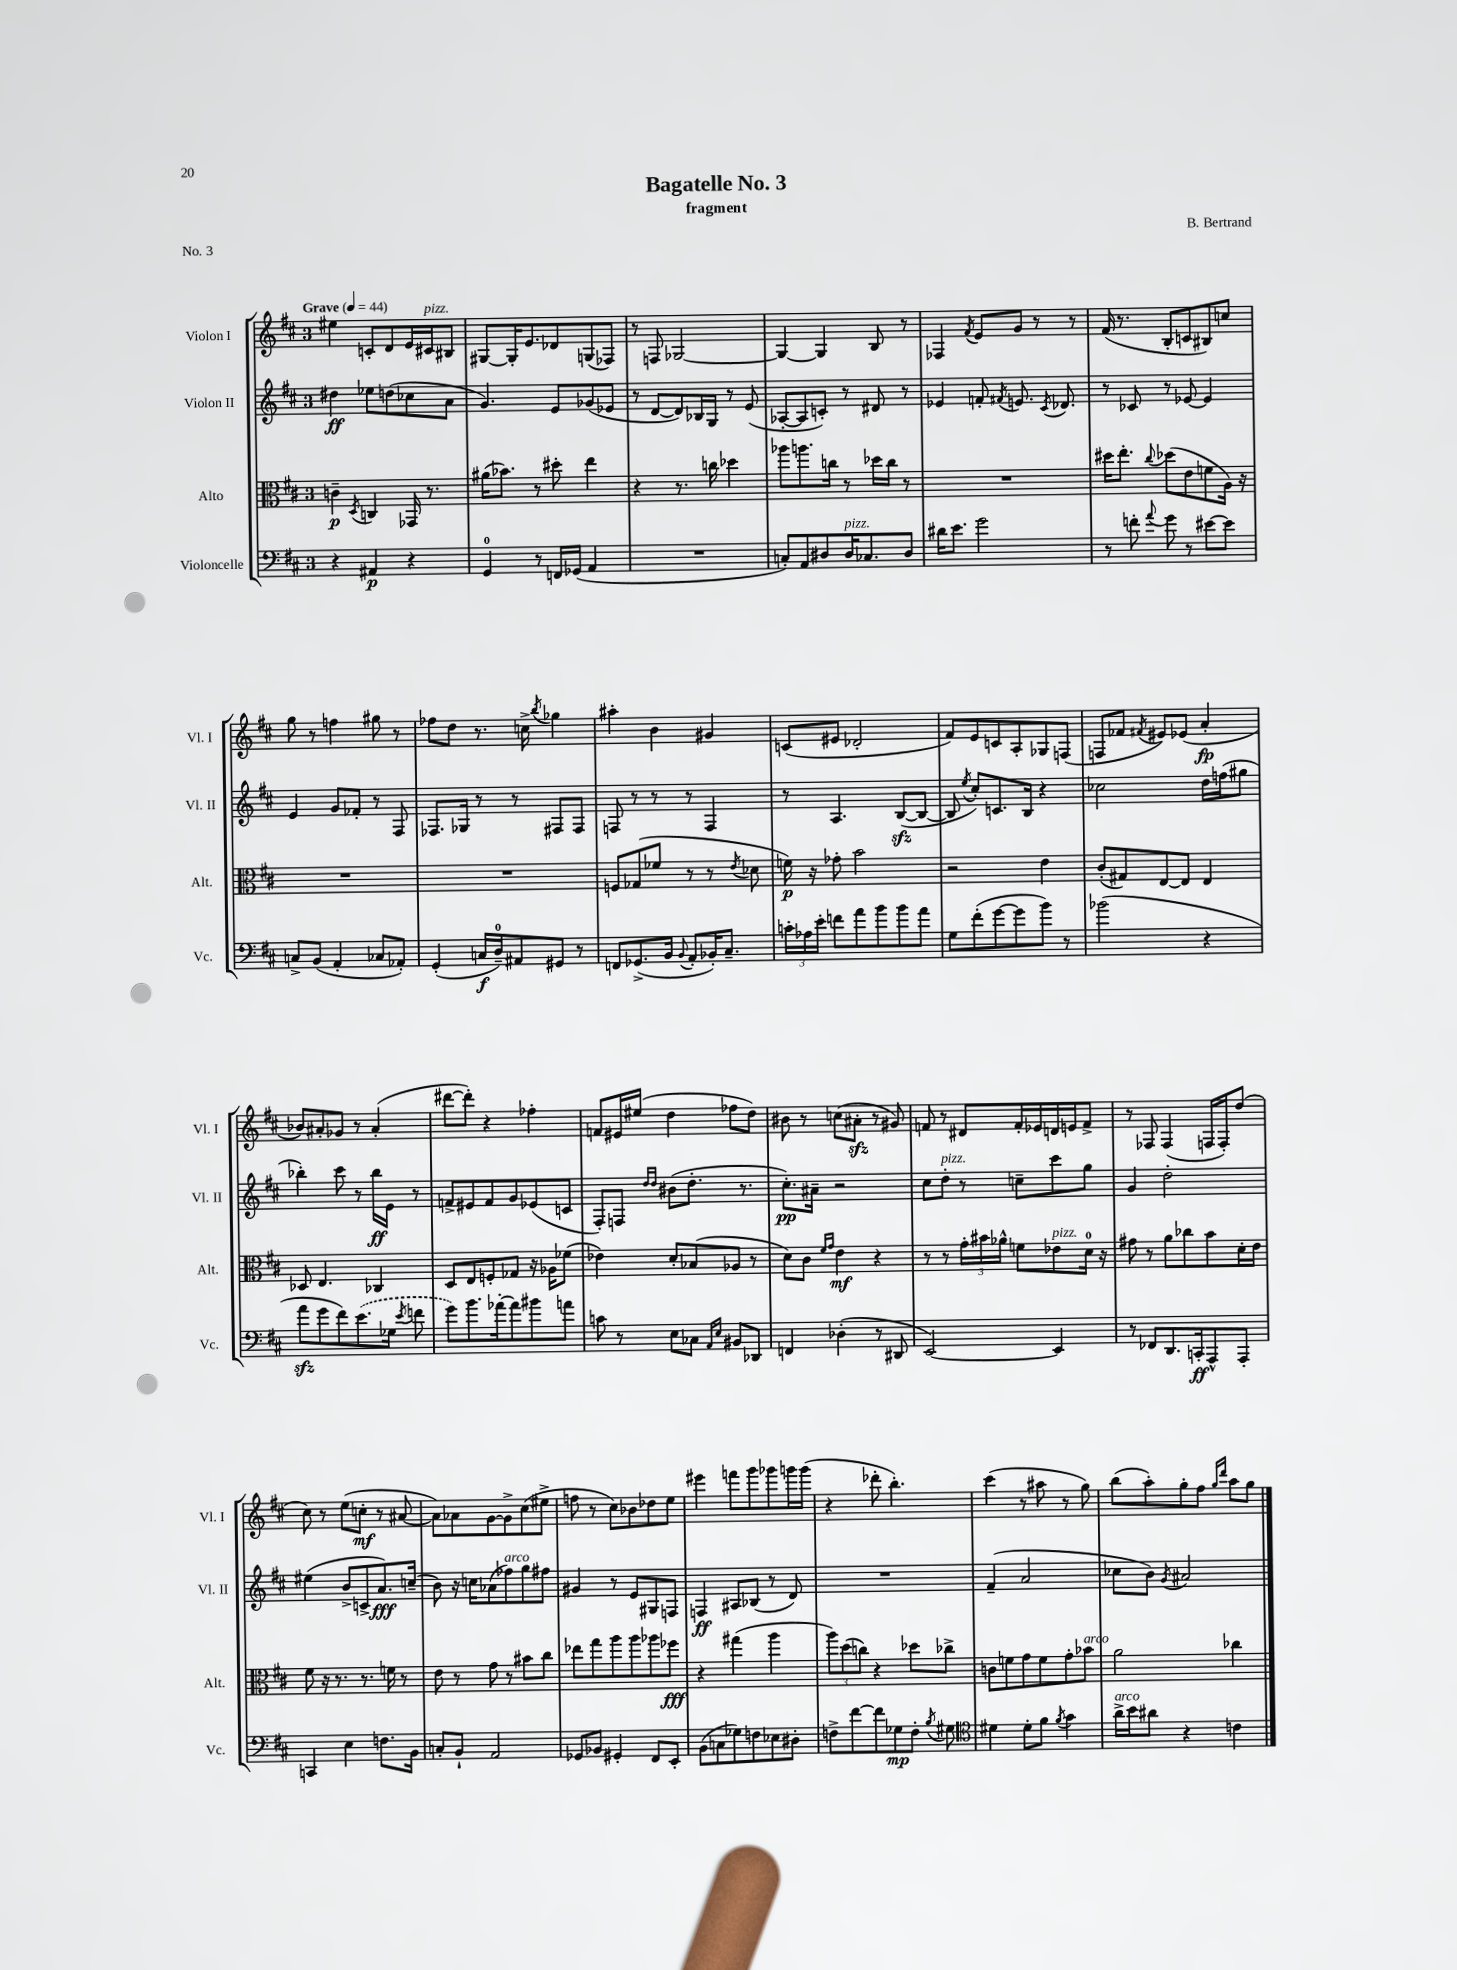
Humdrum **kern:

**kern	**kern	**kern	**kern
*staff4	*staff3	*staff2	*staff1
*clefF4	*clefC3	*clefG2	*clefG2
*k[f#c#]	*k[f#c#]	*k[f#c#]	*k[f#c#]
*M3/4	*M3/4	*M3/4	*M3/4
*MM44	*MM44	*MM44	*MM44
4r	4c~	4dd#	4ee#
.	8qD	.	.
4AA#	4C	8ee-	8c'
.	.	(8dd	8d
4r	16GG-	8cc-	16e
.	8.r	.	16c#
.	.	8a	8B#
=	=	=	=
4GG	(16a#	4.g)	[8G#
.	8.b-)	.	.
.	.	.	16G#']
.	.	.	8.e
8r	8r	.	.
16FF	8dd#'	8e	8d-
(16GG-	.	.	.
4AA	4ee	(8g-	(8G
.	.	8e-	8F-)
=	=	=	=
2.r	4r	8r	8r
.	.	[8d	8F
.	8.r	8d])	[2G-
.	.	16B-	.
.	16cc	16G	.
.	4dd-	8r	.
.	.	(8e	.
=	=	=	=
8C')	8aa-	[8A-'	4G-_
8AA	8.aa	8A-]	.
8D#	.	8c')	4G-]
.	16cc	.	.
16D#	8r	8r	.
8.C-	.	.	.
.	16dd-	8d#	8B
.	16cc	.	.
8D#	8r	8r	8r
=	=	=	=
16d#	2.r	4e-	4F-
8.e	.	.	.
.	.	.	8qf#
2g	.	8f'	8e
.	.	8qf#	.
.	.	8.e	8g
.	.	.	8r
.	.	8qc#	.
.	.	8.d-	.
.	.	.	8r
=	=	=	=
8r	16dd#	8r	(16f#
.	8.ee'	.	8.r
8f'	.	8c-	.
8qqa	8qqcc#	.	.
8g	(8dd-	8r	8B'
8r	8e	[8e-	8c
[8e#	8f	4e-]	8B#)
8e#]	16A)	.	8cc
.	16r	.	.
=	=	=	=
8C^	2.r	4e	8gg
(8BB	.	.	8r
4AA'	.	8g	4ff
.	.	8f-'	.
8C-	.	8r	8gg#
8AA-')	.	8F#	8r
=	=	=	=
(4GG'	2.r	8.F-	8ff-
.	.	.	8dd
.	.	16G-	.
16C	.	8r	8.r
16D~)	.	.	.
8AA#	.	8r	.
.	.	.	16cc^
.	.	.	8qbb
8GG#	.	8F#	4gg-
8r	.	8F#	.
=	=	=	=
8FF	8F	8F	4aa#'
(8.GG-^	(8G-	8r	.
.	8f-	8r	4b
16BB	.	.	.
8qqBB	.	.	.
8AA'	8r	8r	.
16BB-')	8r	4F	4g#
8.C#~	.	.	.
.	8qe	.	.
.	8d-	.	.
=	=	=	=
24c'	16f)	8r	(8c
24A-	.	.	.
.	16r	.	.
24e'	.	.	.
8f	8g-'	4.A	8e#
8a	2b	.	2d-'
8b	.	.	.
8b	.	([8B	.
8a	.	8B_	.
=	=	=	=
8G	2r	8B]	8f#)
.	.	8qee	.
(8f#'	.	8cc#')	8e
[8g	.	8.c	8c
8g]	.	.	8A'
.	.	16B	.
8b)	4e	4r	8G-
8r	.	.	(8F
=	=	=	=
(2b-	(8c#'	2cc-	8F
.	8G#)	.	8f-
.	.	.	8qf#
.	[8E	.	8e#)
.	8E]	.	(8e-
4r	4E	16dd	4a'
.	.	(16ff	.
.	.	8gg#	.
=	=	=	=
8a	8D-	4bb-')	8b-)
8g	4.E	.	8a#'
8f#)	.	8ccc#	8g-
(8.e	.	8r	8r
.	4C-	16bb-	(4a#'
16G-	.	16e	.
8qe	.	.	.
8f	.	8r	.
=	=	=	=
8g)	8D	8f^	[8ddd#
8.b	8E	8e#	8ddd#'])
.	8F'	8f	4r
[16a-'	.	.	.
8a-]	8G-	8g	.
8b#	16r	(8e-	4ff-'
.	16A-	.	.
8a	(8f-	8c	.
=	=	=	=
8c	4e-)	8F#')	8f
8r	.	8F	16e#
.	.	.	(16ee#
.	.	16qqdd	.
.	.	16qqdd	.
8E	8d'	(8b#	4dd
8C-	(8B-	8.dd'	.
16qqAA	.	.	.
16qqE	.	.	.
8BB#	8A-	.	8ff-
.	.	8.r	.
8DD-	8r	.	8dd)
=	=	=	=
4FF	8d)	8.cc#')	8b#
.	8c#	.	8r
.	.	16a#~	.
.	16qqf#	.	.
.	16qqg	.	.
(4D-'	4e	2r	(8cc
.	.	.	8a#'
8r	4r	.	8r
8DD#	.	.	8g#)
=	=	=	=
[2EE)	8r	8cc#	8f
.	8r	8dd'	8r
.	24g'	8r	8d#
.	24b#	.	.
.	24a-^^	.	.
.	8f	8cc~	16f'
.	.	.	16e-
4EE]	8e-	8ccc#	16d
.	.	.	16e
.	16d	8gg	8f^
.	16r	.	.
=	=	=	=
8r	8g#	4g	8r
8FF-	8r	.	8F-
8.DD	8a	2dd'	(4F-
.	8cc-	.	.
16CC'	.	.	.
8AAA^^	8b	.	16F
.	.	.	16F')
8AAA'	16d'	.	(8dd
.	16e	.	.
=	=	=	=
4CC	8f#	(4ee#	8cc#)
.	16r	.	8r
.	8.r	.	.
4E	.	8b^	(8ee
.	8.r	8c^	8cc'
8.F	.	8.a)	8r
.	16f	.	.
.	8r	.	[8a#
16BB	.	(16cc~	.
=	=	=	=
8C'	8e	8b)	8a#])
8BB`	8r	16r	8a-
.	.	16cc	.
2AA	8g	(8a-	[8g
.	8r	8ff-)	8g^]
.	8b#	8gg	(8cc#
.	8cc#	8ff#	8ee#^
=	=	=	=
8GG-	8ee-	4g#	8ff
8BB-	8gg	.	8r
4GG#'	8aa	8r	8cc#)
.	8aa	8e	8b-
8FF#	8aa-	8G#	8dd-
8EE'	8ff-	8F	8ee
=	=	=	=
(8BB	4r	4F	4eee#
8C	.	.	.
8G-)	(4gg#	8A#	8fff
8F	.	(8B-	8ggg
8E-	4aa	8r	8ggg-
8D#'	.	8d)	16ggg
.	.	.	(16ggg
=	=	=	=
8F^	12aa)	2.r	4r
.	(12dd	.	.
[8f#	.	.	.
.	12cc)	.	.
8f#]	4r	.	8ddd-'
8G-	.	.	4.bb')
8F'	8dd-	.	.
8qB	.	.	.
8G#	8cc-^	.	.
=	=	=	=
*clefC4	*	*	*
4d#	8c	(4f#~	(4ccc#
.	8f	.	.
8d#'	8g	2a	8r
8f#	8f	.	8aa#
8qf#	.	.	.
4g	8g'	.	8r
.	8b-	.	8gg)
=	=	=	=
16a^	2a	8cc-	(8bb
16b	.	.	.
8a#	.	8b)	8aa')
.	.	8qg	.
4r	.	2a#	8gg'
.	.	.	8ff#
.	.	.	16qqgg
.	.	.	16qqddd
4c	4cc-	.	8aa
.	.	.	8gg
==	==	==	==
*-	*-	*-	*-
